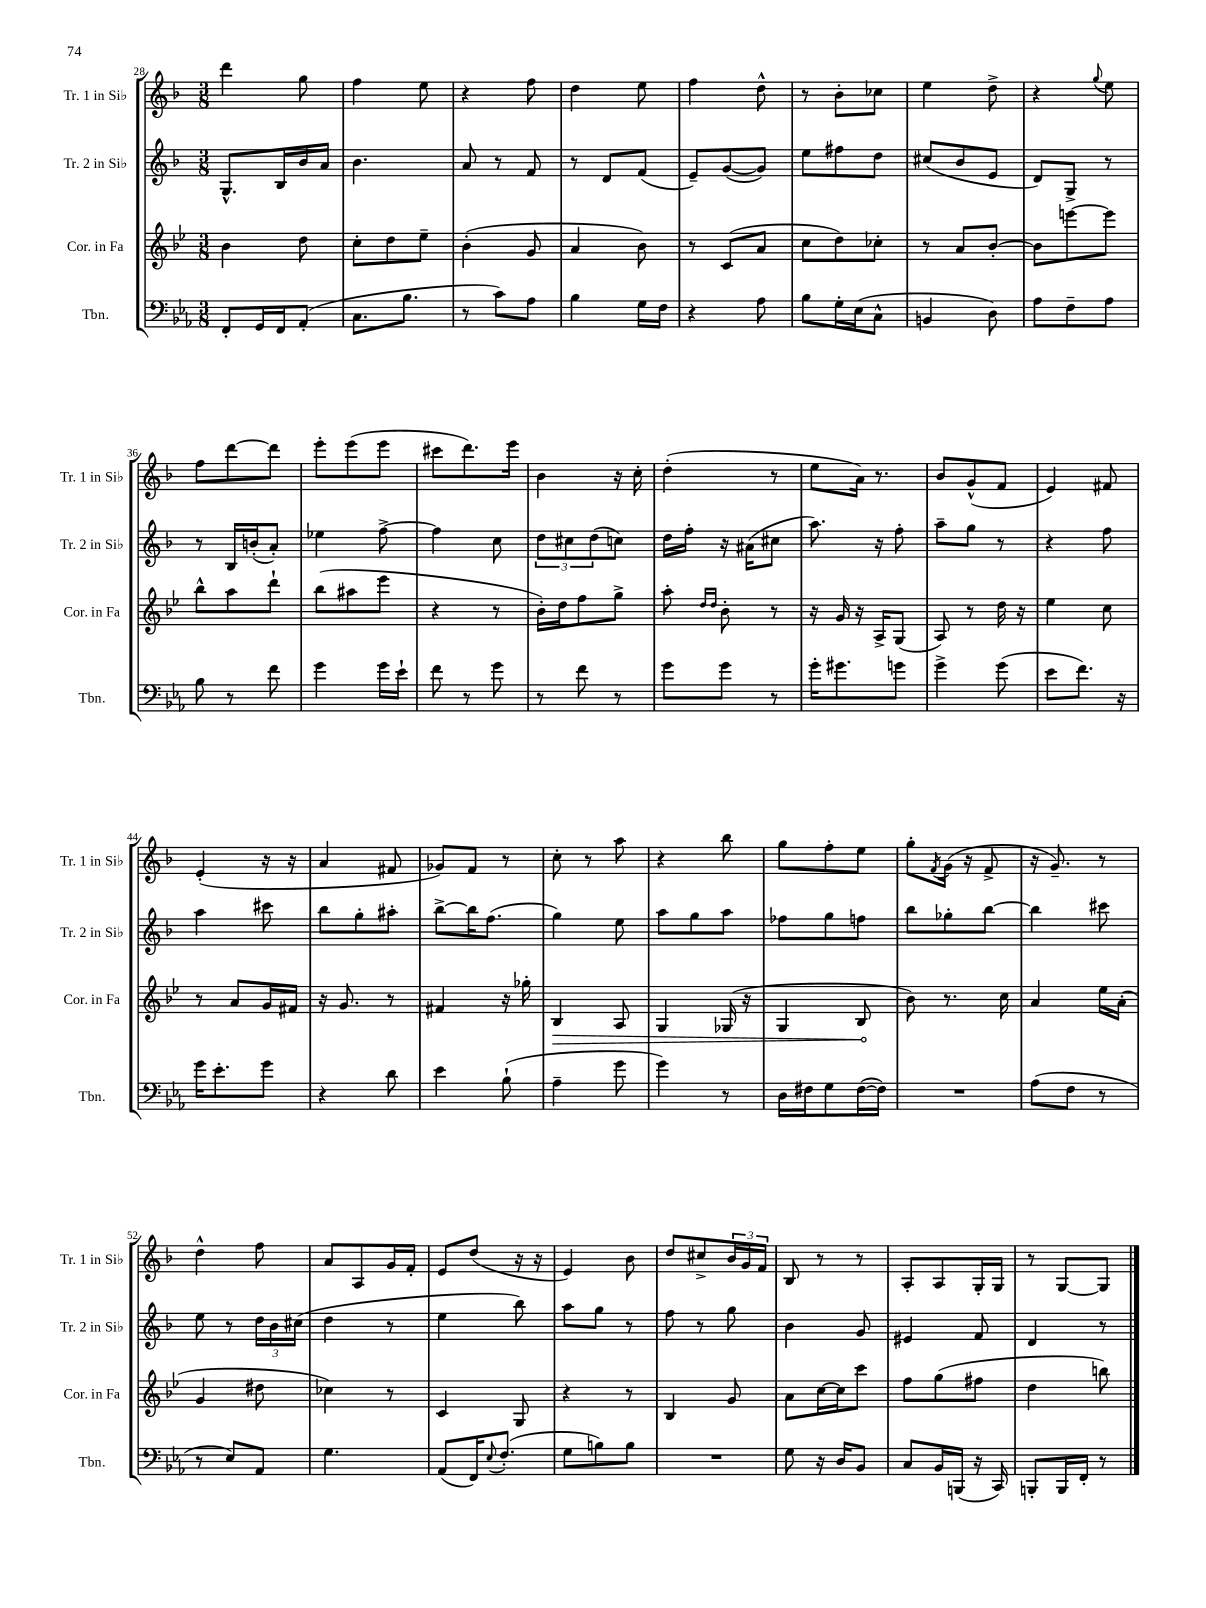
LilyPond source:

<<
\new StaffGroup <<
\new Staff = "s0" \with { instrumentName = "Tr. 1 in Sib" shortInstrumentName = "Tr. 1 in Sib" } {
    \clef treble \key f \major \numericTimeSignature \time 3/8
    d'''4 g''8 |
    f''4 e''8 |
    r4 f''8 |
    d''4 e''8 |
    f''4 d''8-^ |
    r8 bes'8-. ces''8 |
    e''4 d''8-> |
    r4 \appoggiatura { g''8 } e''8 |
    f''8 d'''8~ d'''8 |
    e'''8-. e'''8( e'''8 |
    cis'''8 d'''8.) e'''16 |
    bes'4 r16 c''16-. |
    d''4-.( r8 |
    e''8 a'16) r8. |
    bes'8 g'8-^( f'8 |
    e'4) fis'8 |
    e'4-.( r16 r16 |
    a'4 fis'8 |
    ges'8) f'8 r8 |
    c''8-. r8 a''8 |
    r4 bes''8 |
    g''8 f''8-. e''8 |
    g''8-. \acciaccatura { f'8 } g'16( r16 f'8-> |
    r16 g'8.--) r8 |
    d''4-^ f''8 |
    a'8 a8 g'16 f'16-. |
    e'8 d''8( r16 r16 |
    e'4) bes'8 |
    d''8 cis''8-> \tuplet 3/2 { bes'16 g'16 f'16 } |
    bes8 r8 r8 |
    a8-. a8 g16-. g16 |
    r8 g8~ g8 \bar "|." |
}
\new Staff = "s1" \with { instrumentName = "Tr. 2 in Sib" shortInstrumentName = "Tr. 2 in Sib" } {
    \clef treble \key f \major \numericTimeSignature \time 3/8
    g8.-^ bes16 bes'16 a'16 |
    bes'4. |
    a'8 r8 f'8 |
    r8 d'8 f'8( |
    e'8--) g'8~( g'8) |
    e''8 fis''8 d''8 |
    cis''8( bes'8 e'8 |
    d'8) g8-> r8 |
    r8 bes16 b'16-.( a'8-.) |
    ees''4 f''8~-> |
    f''4 c''8 |
    \tuplet 3/2 { d''8 cis''8 d''8( } c''8) |
    d''16 f''16-. r16 ais'16( cis''8 |
    a''8.) r16 f''8-. |
    a''8-- g''8 r8 |
    r4 f''8 |
    a''4 cis'''8 |
    bes''8 g''8-. ais''8-. |
    bes''8~-> bes''16 f''8.( |
    g''4) e''8 |
    a''8 g''8 a''8 |
    fes''8 g''8 f''8 |
    bes''8 ges''8-. bes''8~ |
    bes''4 cis'''8 |
    e''8 r8 \tuplet 3/2 { d''16 bes'16 cis''16( } |
    d''4 r8 |
    e''4 bes''8) |
    a''8 g''8 r8 |
    f''8 r8 g''8 |
    bes'4 g'8 |
    eis'4 f'8 |
    d'4 r8 \bar "|." |
}
\new Staff = "s2" \with { instrumentName = "Cor. in Fa" shortInstrumentName = "Cor. in Fa" } {
    \clef treble \key bes \major \numericTimeSignature \time 3/8
    bes'4 d''8 |
    c''8-. d''8 ees''8-- |
    bes'4-.( g'8 |
    a'4 bes'8) |
    r8 c'8( a'8 |
    c''8 d''8) ces''8-. |
    r8 a'8 bes'8~-. |
    bes'8 e'''8~ e'''8 |
    bes''8-^ a''8 d'''8-! |
    bes''8( ais''8 ees'''8 |
    r4 r8 |
    bes'16-.) d''16 f''8 g''8-> |
    a''8-. \grace { d''16 d''16 } bes'8-. r8 |
    r16 g'16 r16 a16-> g8( |
    a8) r8 d''16 r16 |
    ees''4 c''8 |
    r8 a'8 g'16 fis'16 |
    r16 g'8. r8 |
    fis'4 r16 ges''16-. |
    \once \override Hairpin.circled-tip = ##t bes4\> a8 |
    g4 ges16( r16 |
    g4 bes8\! |
    bes'8) r8. c''16 |
    a'4 ees''16 a'16-.( |
    g'4 dis''8 |
    ces''4) r8 |
    c'4 g8 |
    r4 r8 |
    bes4 g'8 |
    a'8 c''16~ c''16 c'''8 |
    f''8 g''8( fis''8 |
    d''4 b''8) \bar "|." |
}
\new Staff = "s3" \with { instrumentName = "Tbn." shortInstrumentName = "Tbn." } {
    \clef bass \key ees \major \numericTimeSignature \time 3/8
    f,8-. g,16 f,16 aes,8-.( |
    c8. bes8. |
    r8 c'8) aes8 |
    bes4 g16 f16 |
    r4 aes8 |
    bes8 g16-. ees16( c8-^ |
    b,4 d8) |
    aes8 f8-- aes8 |
    bes8 r8 f'8 |
    g'4 g'16 ees'16-! |
    f'8 r8 g'8 |
    r8 f'8 r8 |
    g'8 g'8 r8 |
    g'16-. gis'8. g'8 |
    g'4-> g'8( |
    ees'8 f'8.) r16 |
    g'16 ees'8.-. g'8 |
    r4 d'8 |
    ees'4 bes8-!( |
    aes4-- g'8 |
    g'4) r8 |
    d16 fis16 g8 fis16~( fis16) |
    R4. |
    aes8( f8 r8 |
    r8 ees8) aes,8 |
    g4. |
    aes,8( f,16) \appoggiatura { ees8 } f8.-.( |
    g8 b8) b8 |
    R4. |
    g8 r16 d16 bes,8 |
    c8 bes,16 b,,16( r16 c,16) |
    b,,8-. b,,16 f,16-. r8 \bar "|." |
}
>>
>>
\layout { \context { \Score currentBarNumber = #28 } }
